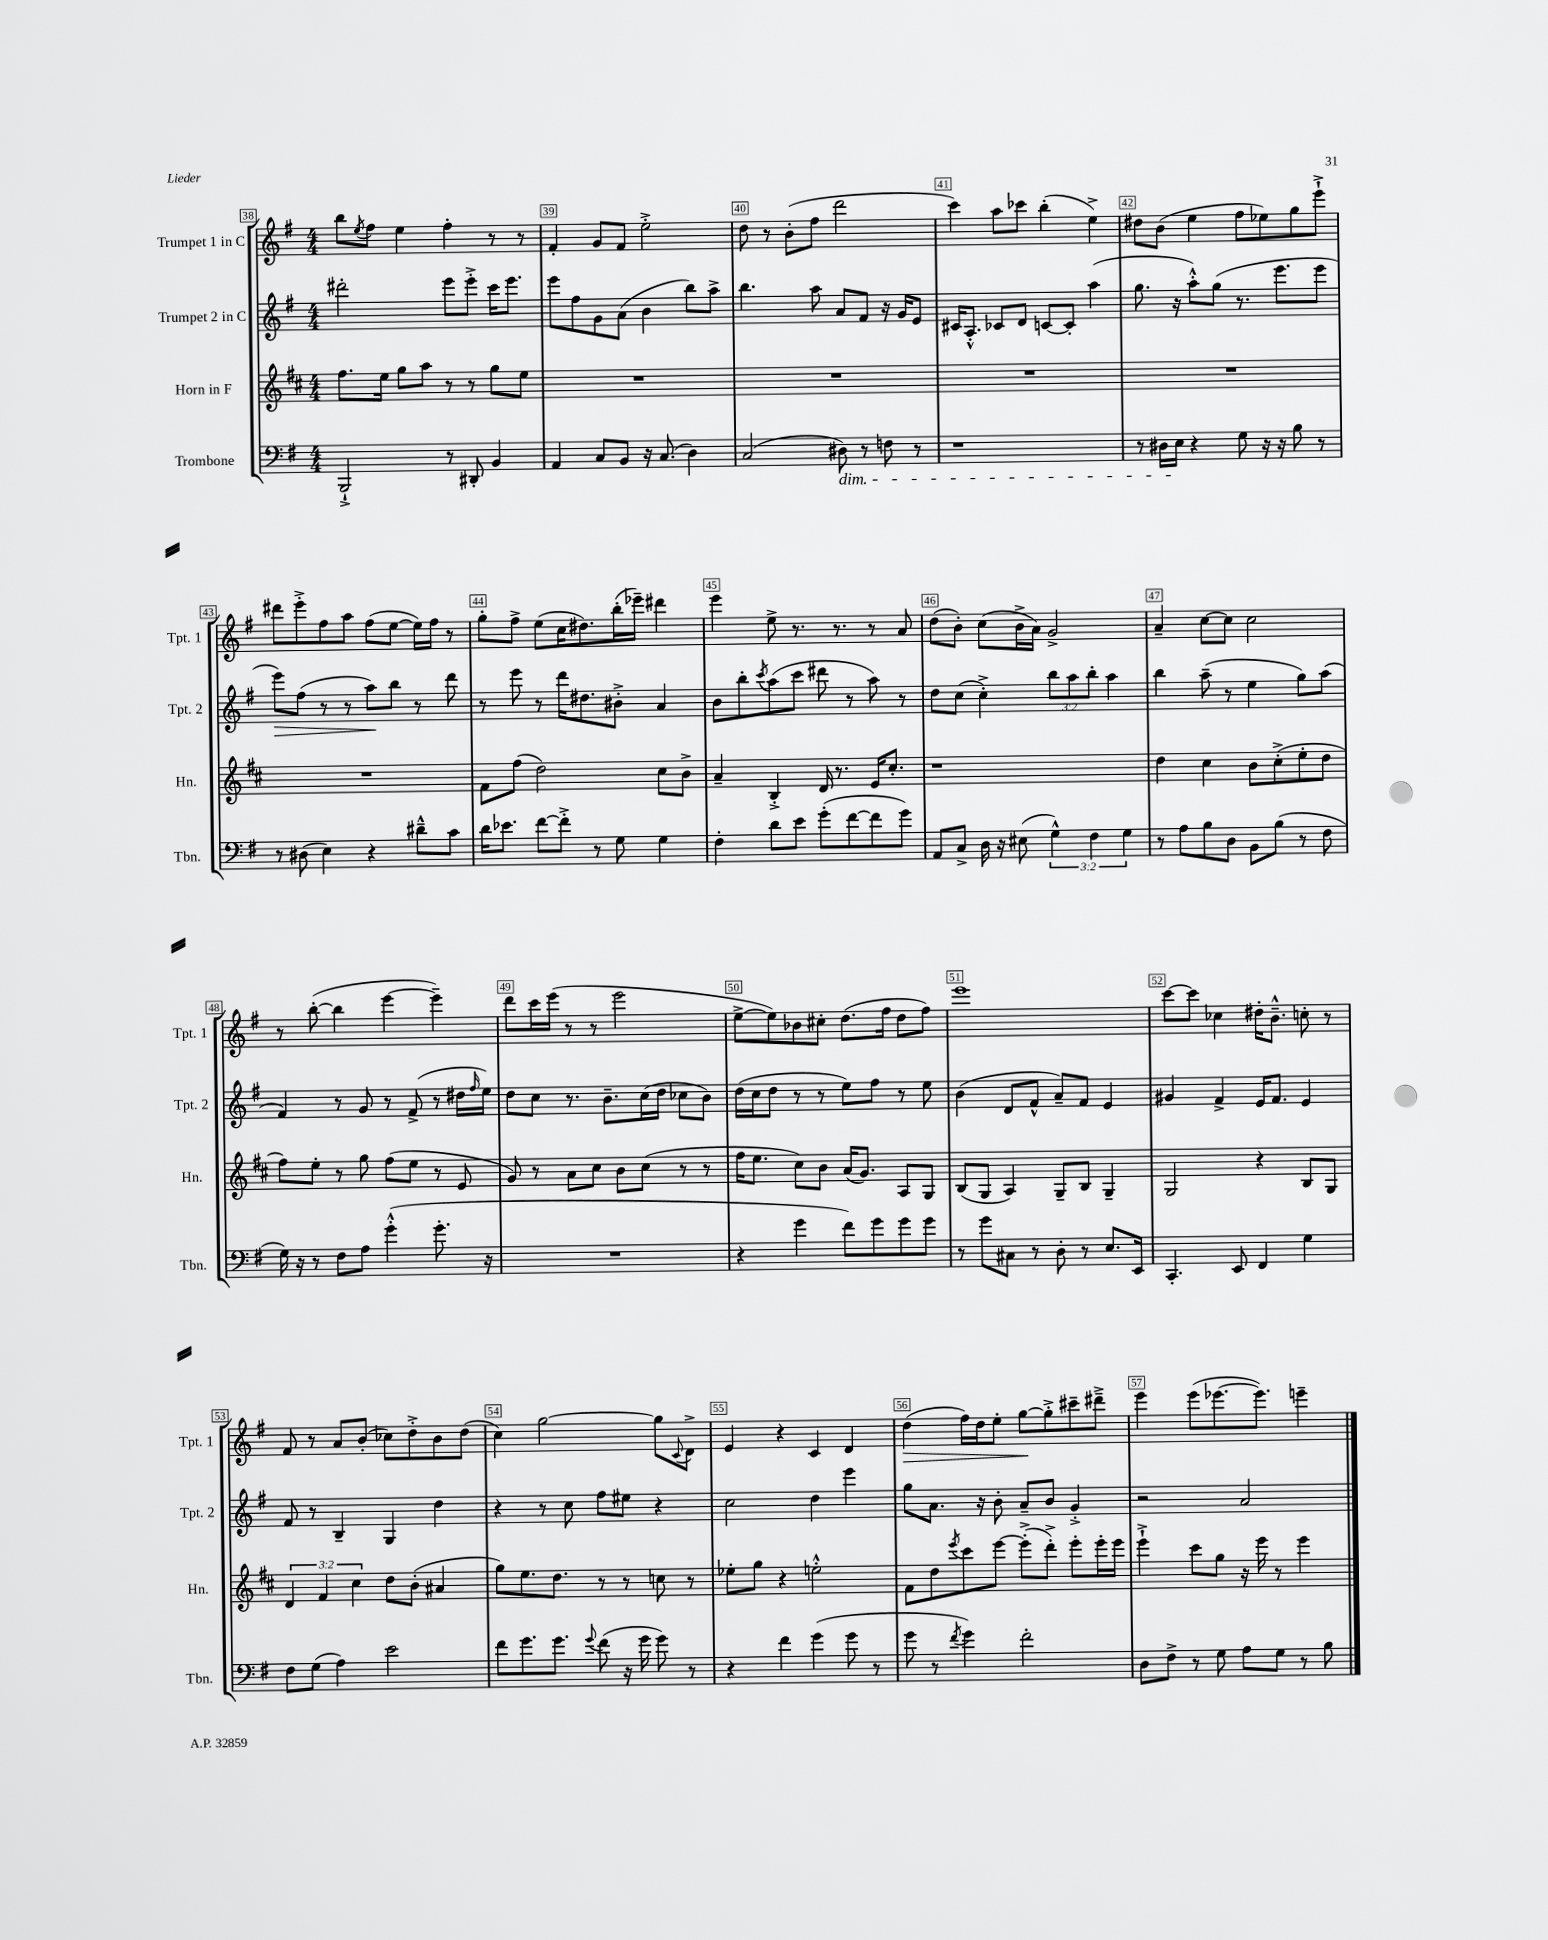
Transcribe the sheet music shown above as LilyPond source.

<<
\new StaffGroup <<
\new Staff = "s0" \with { instrumentName = "Trumpet 1 in C" shortInstrumentName = "Tpt. 1" } {
    \clef treble \key g \major \numericTimeSignature \time 4/4
    b''8 \acciaccatura { e''8 } fis''8 e''4 fis''4-. r8 r8 |
    fis'4-. g'8 fis'8 e''2-.-> |
    d''8 r8 b'8-.( fis''8 d'''2 |
    c'''4) a''8 ces'''8 b''4-.( e''4->) |
    dis''8 b'8( e''4 fis''8 ees''8) g''8 e'''8-!-> |
    dis'''8 e'''8-.-> fis''8 a''8 fis''8( e''8~ e''16) fis''16 r8 |
    g''8-. fis''8-> e''8( c''16 dis''8.) b''16-.( ees'''16--) dis'''4 |
    e'''4 e''8-> r8. r8. r8 a'8 |
    d''8( b'8-.) c''8( b'16-> a'16) g'2-> |
    a'4-- c''8~ c''8 c''2 |
    r8 b''8~-.( b''4 e'''4~ e'''4--) |
    d'''8 c'''16 e'''16( r8 r8 e'''2 |
    e''8~-> e''8) bes'8 cis''8-. d''8.( fis''16 d''8 fis''8) |
    e'''1 |
    c'''8~ c'''8 ces''4 dis''16-. b'8.---^ c''8-. r8 |
    fis'8 r8 a'8 b'8-.( ces''8) d''8-.-> b'8 d''8( |
    c''4) g''2~ g''8 \appoggiatura { c'8 } d'8-> |
    e'4 r4 c'4 d'4 |
    d''4\>( fis''16) d''16 e''8-. g''8~\! g''8-.-> cis'''8-- dis'''8---> |
    e'''4 e'''8( ees'''8.~ ees'''8.) e'''4-- \bar "|." |
}
\new Staff = "s1" \with { instrumentName = "Trumpet 2 in C" shortInstrumentName = "Tpt. 2" } {
    \clef treble \key g \major \numericTimeSignature \time 4/4 \override Staff.TupletNumber.text = #tuplet-number::calc-fraction-text
    dis'''2-. e'''8 e'''8-.-> c'''16 e'''8. |
    e'''8 fis''8 g'8 a'8( b'4 b''8) a''8-> |
    b''4. a''8 a'8 fis'8 r16 g'16 e'8 |
    cis'16 a8.-.-^ ces'8 d'8 c'8~ c'8-. a''4( |
    g''8. r16 a''8-.-^) g''8( r8. e'''8. e'''8 |
    e'''8\>) fis''8( r8 r8 a''8\!) b''8 r8 d'''8 |
    r8 e'''8 r8 d'''16 dis''8. bis'8-.-> a'4 |
    b'8 b''8-. \acciaccatura { c'''8 } a''8( c'''8 dis'''8 r8 a''8) r8 |
    d''8 c''8( c''4-.->) \tuplet 3/2 { b''8 a''8 b''8-. } a''4 |
    b''4 a''8--( r8 e''4 g''8) a''8( |
    fis'4) r8 g'8 r8 fis'8->( r8 dis''16 \grace { fis''16 } e''16) |
    d''8 c''8 r8. b'8.-- c''16( d''16 ces''8 b'8) |
    d''16( c''16 d''8 r8 r8 e''8) fis''8 r8 e''8 |
    b'4( d'8 fis'8-^ a'8--) fis'8 e'4 |
    gis'4 fis'4-> e'16 fis'8. e'4 |
    fis'8 r8 b4-- g4 d''4 |
    r4 r8 c''8 fis''8 eis''8 r4 |
    c''2 d''4 e'''4 |
    g''8 a'8. r16 b'8-. a'8-- b'8 g'4-.-> |
    r2 a'2 \bar "|." |
}
\new Staff = "s2" \with { instrumentName = "Horn in F" shortInstrumentName = "Hn." } {
    \clef treble \key d \major \numericTimeSignature \time 4/4 \override Staff.TupletNumber.text = #tuplet-number::calc-fraction-text
    fis''8. e''16 g''8 a''8 r8 r8 g''8 e''8 |
    R1 |
    R1 |
    R1 |
    R1 |
    R1 |
    fis'8 fis''8( d''2) cis''8 b'8-> |
    a'4-- b4-.-> d'16 r8. e'16 cis''8.-. |
    r1 |
    d''4 cis''4 b'8 cis''8-.->( e''8-. d''8 |
    fis''8) e''8-. r8 g''8 fis''8( e''8 r8 e'8 |
    g'8) r8 a'8 cis''8 b'8 cis''8( r8 r8 |
    fis''16 e''8. cis''8) b'8 a'16( g'8.) a8 g8 |
    b8( g8 a4) g8-- b8 g4-- |
    g2 r4 b8 g8 |
    \tuplet 3/2 { d'4 fis'4 cis''4 } d''8 b'8-.( ais'4 |
    g''8) e''8. d''8. r8 r8 c''8 r8 |
    ees''8-. g''8 r4 e''2-.-^ |
    fis'8 d''8 \acciaccatura { e'''8 } cis'''8 e'''8~ e'''8-.->( d'''8-.->) e'''8-. e'''16-. e'''16 |
    e'''4-!-> cis'''8 g''8 r16 e'''16 r8 e'''4 \bar "|." |
}
\new Staff = "s3" \with { instrumentName = "Trombone" shortInstrumentName = "Tbn." } {
    \clef bass \key g \major \numericTimeSignature \time 4/4 \override Staff.TupletNumber.text = #tuplet-number::calc-fraction-text
    b,,2-!-> r8 dis,8-. b,4 |
    a,4 c8 b,8 r16 c8.( d4) |
    c2( dis8\dim) r8 f8 r8 |
    r1 |
    r8 dis16 e16\! r4 g8 r16 r16 b8 r8 |
    r8 dis8( e4) r4 dis'8---^ c'8 |
    d'16 ees'8. fis'8~ fis'8-.-> r8 g8 g4 |
    fis4-. d'8 e'8 g'8-.( fis'8~ fis'8 g'8) |
    a,8 c8-> d16 r16 eis8( \tuplet 3/2 { g4-^) fis4 g4 } |
    r8 a8 b8 d8 b,8 b8( r8 fis8 |
    g16) r16 r8 fis8 a8 g'4-.-^( g'8.-. r16 |
    R1 |
    r4 g'4 fis'8) g'8 g'8 g'8 |
    r8 g'8 cis8 r8 d8-. r8 e8. e,16 |
    c,4.-. e,8 fis,4 g4 |
    fis8 g8( a4) e'2 |
    fis'8 g'8. g'8. \appoggiatura { g'8 } fis'8( r16 g'16 g'8) r8 |
    r4 fis'4 g'4( g'8 r8 |
    g'8 r8 \acciaccatura { fis'8 } g'4) fis'2-. |
    d8 fis8-> r8 g8 a8 g8 r8 b8 \bar "|." |
}
>>
>>
\layout { \context { \Score currentBarNumber = #38 \override BarNumber.break-visibility = ##(#f #t #t) barNumberVisibility = #all-bar-numbers-visible \override BarNumber.stencil = #(make-stencil-boxer 0.1 0.3 ly:text-interface::print) } }
